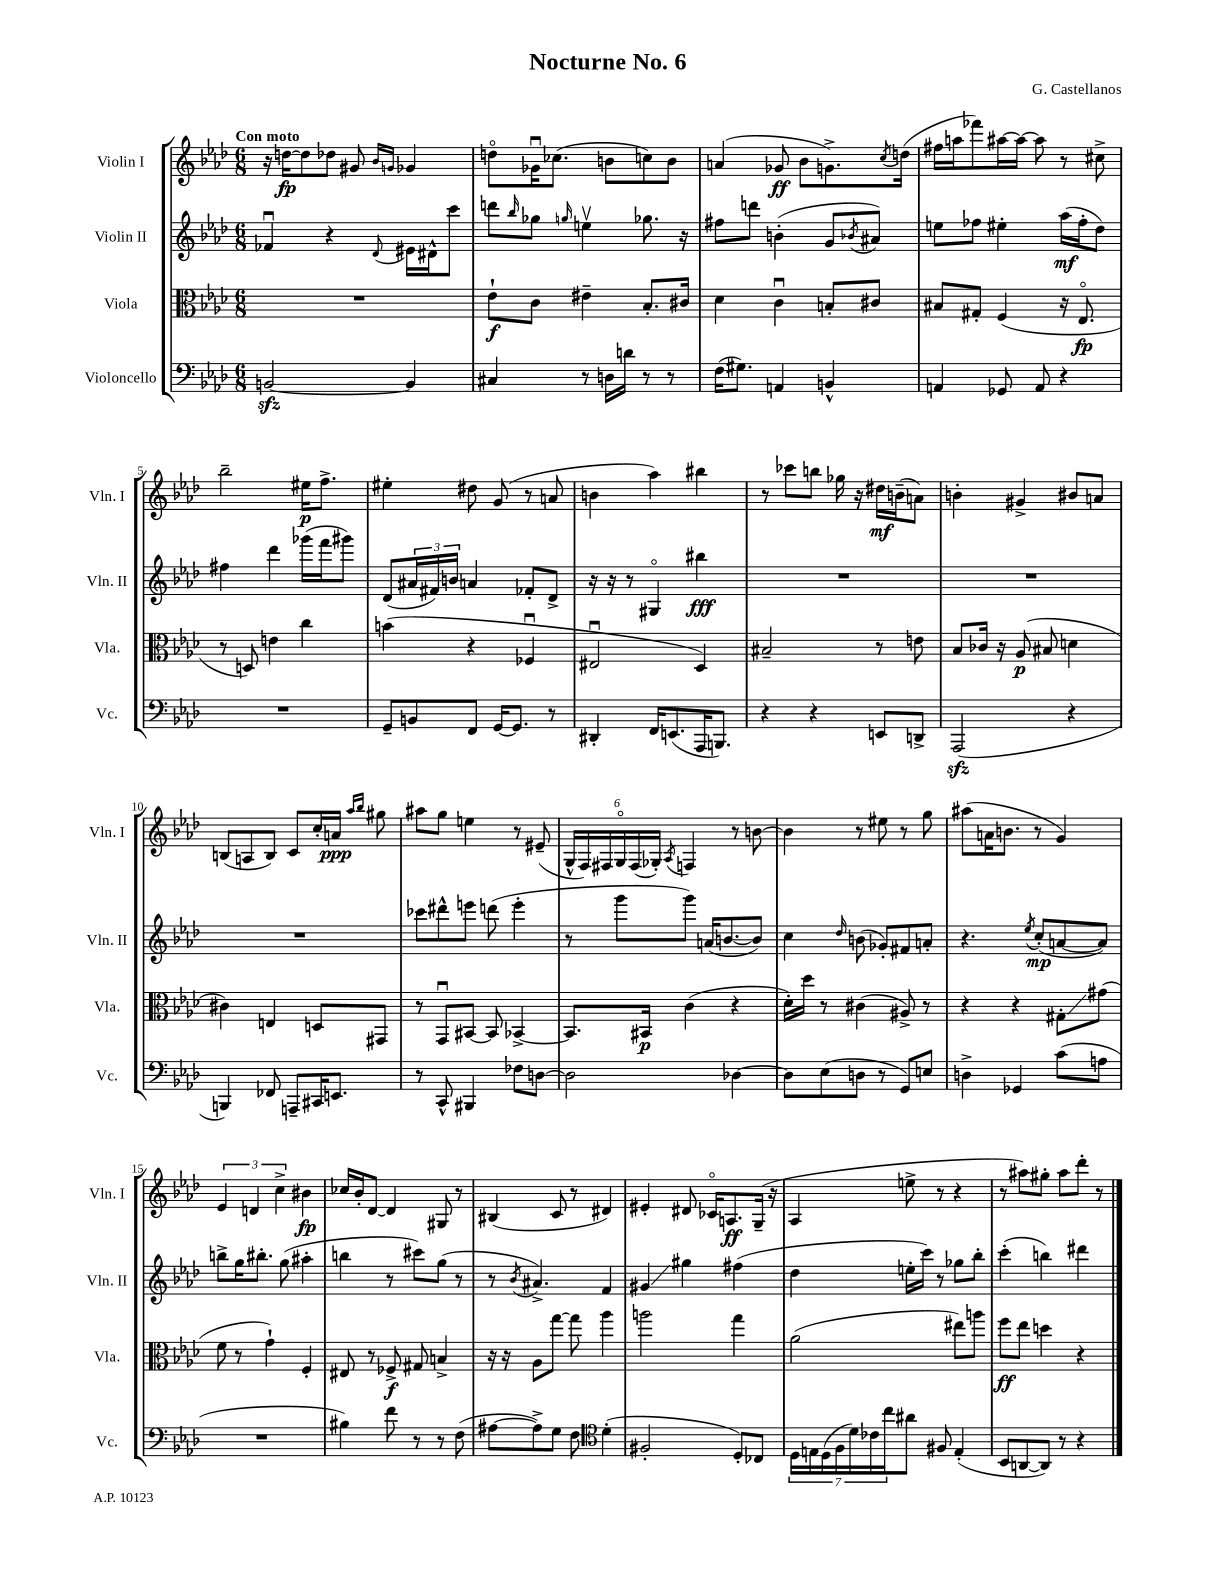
\header { title = "Nocturne No. 6" composer = "G. Castellanos" }
<<
\new StaffGroup <<
\new Staff = "s0" \with { instrumentName = "Violin I" shortInstrumentName = "Vln. I" } {
    \clef treble \key aes \major \numericTimeSignature \time 6/8 \tempo "Con moto"
    r16 d''16~\fp d''8 des''8 gis'8 \grace { bes'16 g'16 } ges'4 |
    d''8\flageolet ges'16\downbow ces''8.( b'8 c''8) b'8 |
    a'4( ges'8\ff bes'8 g'8.->) \acciaccatura { c''8 } d''16( |
    fis''16 a''16 fes'''8) ais''16~ ais''16~ ais''8 r8 cis''8-> |
    bes''2-- eis''16\p f''8.-> |
    eis''4-. dis''8 g'8( r8 a'8 |
    b'4 aes''4) bis''4 |
    r8 ces'''8 b''8 ges''16 r16 dis''16\mf b'16--( a'8) |
    b'4-. gis'4-> bis'8 a'8 |
    b8( a8 b8) c'8 c''16-. a'16\ppp \grace { aes''16 bes''16 } gis''8 |
    ais''8 g''8 e''4 r8 eis'8--( |
    \tuplet 6/4 { g16-^ f16) fis16 g16\flageolet fis16( ges16-.) } \acciaccatura { aes8 } f4 r8 b'8~ |
    b'4 r8 eis''8 r8 g''8 |
    ais''8( a'16 b'8. r8 g'4) |
    \tuplet 3/2 { ees'4 d'4 c''4-> } bis'4\fp |
    ces''16 bes'16-. des'8~ des'4 gis8 r8 |
    bis4( c'8 r8 dis'4) |
    eis'4-. dis'8 ces'16\flageolet a8.\ff g16--( r16 |
    aes4 e''8-> r8 r4 |
    r8 ais''8) gis''8-. ais''8 des'''8-. r8 \bar "|." |
}
\new Staff = "s1" \with { instrumentName = "Violin II" shortInstrumentName = "Vln. II" } {
    \clef treble \key aes \major \numericTimeSignature \time 6/8
    fes'4\downbow r4 \appoggiatura { des'8 } eis'16 dis'16-^ c'''8 |
    d'''8 \grace { bes''16 } ges''8 \grace { g''16 } e''4\upbow ges''8. r16 |
    fis''8 d'''8 b'4-.( g'8 \acciaccatura { bes'8 } ais'8) |
    e''8 fes''8 eis''4-. aes''16\mf( fes''16-. des''8) |
    fis''4 des'''4 ges'''16( f'''16 gis'''8) |
    des'8( \tuplet 3/2 { ais'16 fis'16) b'16 } a'4 fes'8-. des'8-> |
    r16 r16 r8 gis4\flageolet bis''4\fff |
    R2. |
    R2. |
    R2. |
    ces'''8 dis'''8-^ e'''8 d'''8( e'''4-. |
    r8 g'''8 g'''8) a'16( b'8.~ b'8) |
    c''4 \grace { des''16 } b'8( ges'8-.) fis'8 a'8-. |
    r4. \acciaccatura { ees''8 } c''8-.\mp( a'8~ a'8) |
    b''8-> g''16 bis''8.-. g''8( ais''4-. |
    b''4 r8 cis'''8) g''8( r8 |
    r8 \acciaccatura { bes'8 } ais'4.->) f'4 |
    gis'4\glissando gis''4 fis''4( |
    des''4 e''16-. c'''16) r8 ges''8 bes''8-. |
    c'''4-.( b''4) dis'''4 \bar "|." |
}
\new Staff = "s2" \with { instrumentName = "Viola" shortInstrumentName = "Vla." } {
    \clef alto \key aes \major \numericTimeSignature \time 6/8
    R2. |
    ees'8-!\f c'8 eis'4-- bes8.-. cis'16 |
    des'4 c'4\downbow b8-. cis'8 |
    bis8 gis8-. f4( r16 ees8.\flageolet\fp |
    r8 d8) e'4 c''4 |
    b'4( r4 fes4\downbow |
    eis2\downbow des4) |
    bis2-- r8 e'8 |
    bes8 ces'16 r16 aes8\p( bis8 d'4 |
    cis'4) e4 d8 gis,8 |
    r8 g,8\downbow bis,8~ bis,8 bes,4~-> |
    bes,8. bis,16\p c'4( r4 |
    des'16-.) des''16 r8 cis'4( ais8->) r8 |
    r4 r4 gis8-.\glissando gis'8( |
    f'8 r8 g'4-!) f4-. |
    eis8 r8 fes8->\f gis8 b4-> |
    r16 r16 aes8 g''8~ g''8 aes''4 |
    a''2 g''4 |
    aes'2( eis''8) a''8 |
    f''8\ff ees''8 d''4 r4 \bar "|." |
}
\new Staff = "s3" \with { instrumentName = "Violoncello" shortInstrumentName = "Vc." } {
    \clef bass \key aes \major \numericTimeSignature \time 6/8
    b,2~\sfz b,4 |
    cis4 r8 d16 d'16 r8 r8 |
    f16( gis8.) a,4 b,4-^ |
    a,4 ges,8 a,8 r4 |
    R2. |
    g,8-- b,8 f,8 g,16~ g,8. r8 |
    dis,4-. f,16 e,8.( aes,,16 b,,8.) |
    r4 r4 e,8 d,8-> |
    aes,,2\sfz( r4 |
    b,,4) fes,8 a,,8-- cis,16 e,8. |
    r8 c,8-^ bis,,4 fes8 d8~ |
    d2 des4~ |
    des8 ees8( d8 r8 g,8) e8 |
    d4-> ges,4 c'8( a8 |
    R2. |
    bis4) f'8 r8 r8 f8( |
    ais8~ ais8->) g8 f8 \clef tenor des'4-.( |
    fis2-. des8-.) ces8 |
    \tuplet 7/4 { des16 e16 des16( f16 des'16) ces'16 c''16 } ais'8 fis8 e4-.( |
    bes,8 a,8~ a,8) r8 r4 \bar "|." |
}
>>
>>
